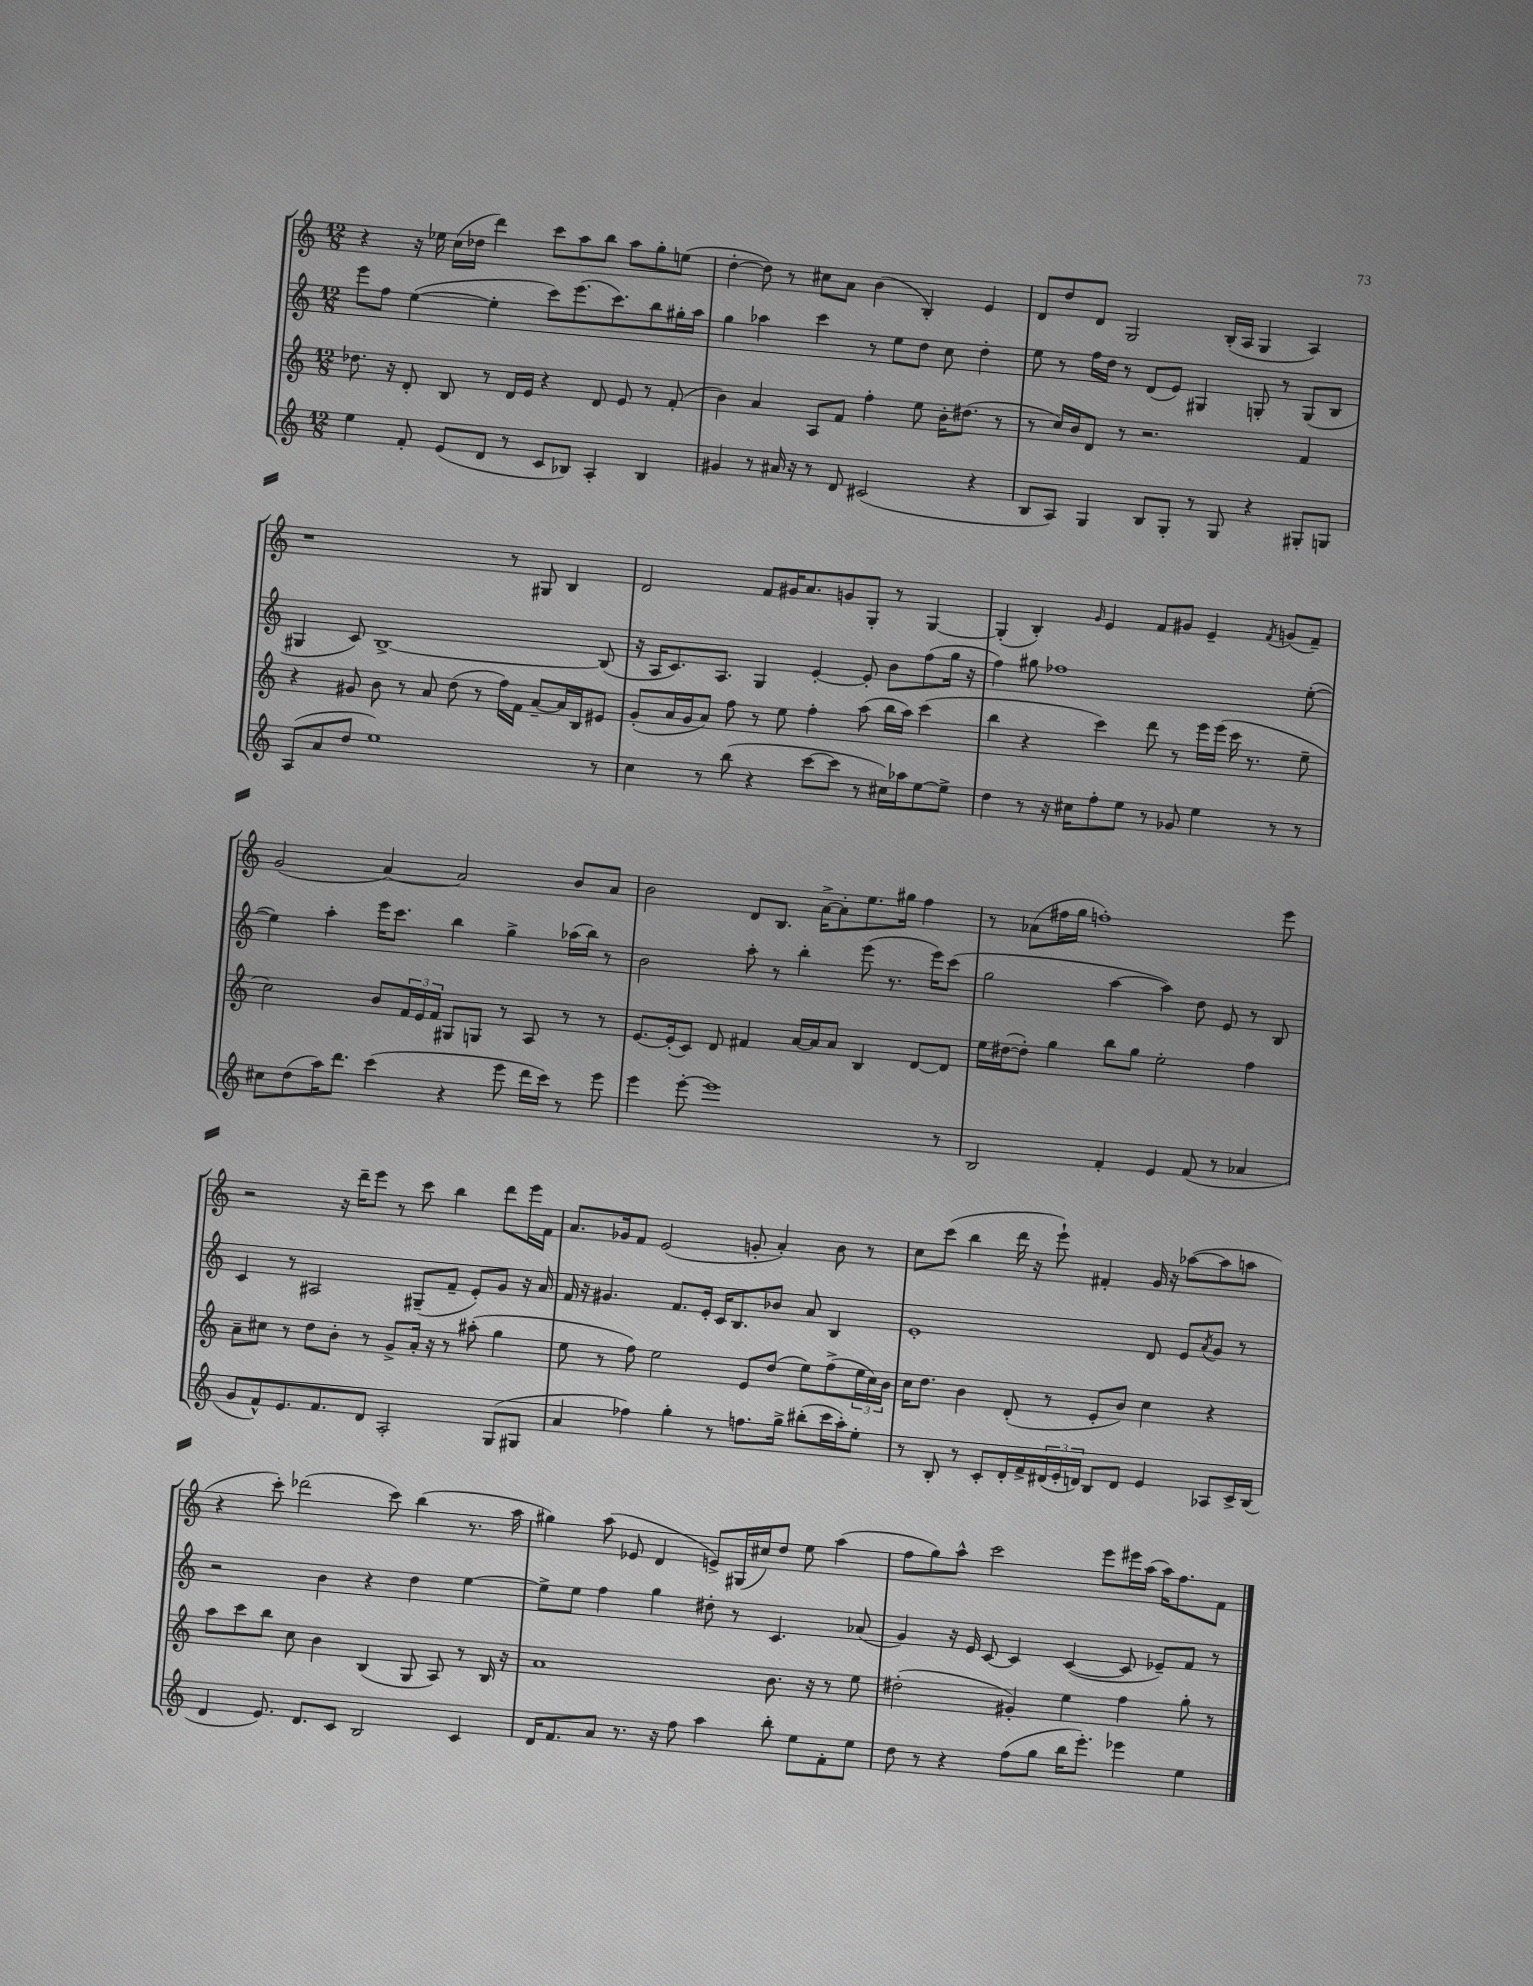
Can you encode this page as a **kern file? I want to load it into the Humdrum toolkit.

**kern	**kern	**kern	**kern
*part4	*part3	*part2	*part1
*staff4	*staff3	*staff2	*staff1
*clefG2	*clefG2	*clefG2	*clefG2
*k[]	*k[]	*k[]	*k[]
*M12/8	*M12/8	*M12/8	*M12/8
=123	=123	=123	=123
4ee\	8.dd-X\	8eee\L	4r
.	.	8ff\J	.
.	16r	.	.
8f'/	8d'/	([4ee\	16r
.	.	.	16ee-X\
(8e/L	8B/	.	(16cc\LL
.	.	.	16dd-X\JJ
8d/J	8r	4ee'\]	4ddd\)
8r	16d/LL	.	.
.	16e/JJ	.	.
8c/L	4r	8ccc\L)	8ccc\L
8B-X/J)	.	(8.eee\	8aa\
4A'/	8d/	.	8bb\J
.	.	8.ccc\)	.
.	8e/	.	8aa\L
4B-/	8r	8bb\	8gg'\
.	(8f'/	16gg#X'\L	(8een\J
.	.	16aa\JJ	.
=124	=124	=124	=124
4g#X/	4b\)	4gg\	[4dd'\
8r	4a/	4aa-X\	8dd\])
16a#X/	.	.	8r
16r	.	.	.
8r	8A/L	4ccc\	8cc#X\L
8d/	8f/J	.	8a\J
(2c#X/	4ff'\	8r	(4b\
.	.	8ee\L	.
.	8ee\	8dd\J	4B'/)
.	16b'\KL	8cc\	.
.	(8.dd#X\J	.	.
4r	.	4dd'\	4e/
.	8r	.	.
=125	=125	=125	=125
8B/L	8r	8ee\	8d/L
8A/J)	16cc/LL)	8r	8dd/
.	16b/J	.	.
4G/	8d/J	16ff\LL	8d/J
.	.	16dd\JJ	.
.	8r	8r	2G/
8B/L	2.r	(8d/L	.
8G'/J	.	8e/J)	.
8r	.	4G#X/	.
8G/	.	.	(16B'/LL
.	.	.	16A/JJ
4r	.	8Gn'/	4G/
.	.	8r	.
8G#X'/L	4f/	(8G/L	4A/)
8Gn/J	.	8B/J	.
!!LO:LB:g=z
=126	=126	=126	=126
(8A/L	4r	4G#X/	1r
8a/	.	.	.
8dd/J	8g#X/	8c/)	.
1ee)	8b\	[1B^	.
.	8r	.	.
.	8a/	.	.
.	(8dd\	.	.
.	8r	.	.
.	16ff\LL)	.	8r
.	16f\JJ	.	.
.	[8a~/L	.	8G#X/
.	16a/L]	.	4B/
.	16B/J	.	.
8r	8e#X/J	(8B/]	.
=127	=127	=127	=127
4cc\	(8g'/L	16r	2d/
.	.	16A/KL	.
.	16a/L	8.c/)	.
.	16g/J	.	.
8r	8a/J)	.	.
.	.	8.A/J	.
(8bb\	8ff\	.	.
4r	8r	4G/	8f/L
.	8ee\	.	16g#X/K
.	.	.	8.a/
[8ccc\L	4ff'\	[4e'/	.
8ccc\J]	.	.	8gn/
8r	(8aa\	8e'/]	8G'/J
16cc#X\LL)	16bb\LL	8b\L	8r
16aa-X\J	16aa\JJ)	.	.
[8ee\	(4ccc\	(8ff\	[4G/
8ee^\J]	.	16gg\Jk	.
.	.	16r	.
=128	=128	=128	=128
4dd\	4bb\	4ff\)	(4G'/]
8r	4r	8gg#X\	4B'/)
16r	.	1ff-X	.
16cc#X\KL	.	.	.
.	.	.	16qqg/
8ff'\	4ccc\)	.	4e/
8ee\J	.	.	.
8r	8ddd\	.	8f/L
8g-X/	8r	.	8g#X/J
4ee\	16eee\LL	.	4e~/
.	(16eee\JJ	.	.
.	16ccc\	.	.
.	8.r	.	.
.	.	.	8qf/
8r	.	.	(8gn/L
8r	8ee~\	([8ee'\	8f~/J)
!!LO:LB:g=z
=129	=129	=129	=129
8cc#X\L	2cc\)	4ee\])	(2g/
(8dd\	.	.	.
16aa\K)	.	4aa'\	.
8.ddd\J	.	.	.
(4ccc\	8b/L	16eee\KL	[4a/)
.	.	8.ccc\J	.
.	24f/L	.	.
.	24e/	.	.
.	24f/JJ	.	.
4r	8G#X/L	4bb\	2a/]
.	8Gn/J	.	.
8eee\	8r	4gg^\	.
16ddd\LL	8A/	.	.
16ccc\JJ)	.	.	.
8r	8r	(16aa-X\LL	8b/L
.	.	16bb\JJ)	.
8eee\	8r	8r	8a/J
=130	=130	=130	=130
4eee\	[8.e/L	2b\	2b\
.	(16e'/k]	.	.
[8eee'\	8c/J)	.	.
1eee]	8d/	.	.
.	4f#X/	8aa'\	8d/L
.	.	8r	8.B/J
.	[16a/LL	4bb'\	.
.	16a/J]	.	[16a^\KL
.	8a/J	.	8a'\]
.	4B/	(8eee\	8.ee\
.	.	8.r	.
.	.	.	16gg#X\Jk
.	[8d/L	.	4ff\
.	.	16eee\KL)	.
8r	8d/J]	(8ccc\J	.
=131	=131	=131	=131
2B/	16ee\LL	2gg\	8r
.	([16dd#X\J	.	.
.	8dd#'\J])	.	(8a-X\L
.	4gg\	.	16ff#X\L
.	.	.	16gg\JJ
.	.	.	1ffn')
4f'/	8bb\L	[4aa\	.
.	8gg\J	.	.
4e/	2ee'\	4aa\])	.
(8f/	.	8dd\	.
8r	.	8e/	.
4a-X/	4ff\	8r	.
.	.	8B/	8eee\
!!LO:LB:g=z
=132	=132	=132	=132
8g/L	8a~\L	4c/	2r
8f^^/)	8cc#X\J	.	.
8.e/	8r	8r	.
.	8dd\L	2A#X/	.
8.f/	.	.	.
.	8b'\J	.	16r
.	.	.	16ddd~\KL
8d/J	8r	.	8eee\J
2A'/	8g^/L	.	8r
.	16a'/Jk	(8G#X~/L	8ccc\
.	16r	.	.
.	8r	8f~/J	4bb\
.	(8aa#X'\	8e'/L)	.
(8G/L	4gg\	8g/J	8ddd\L
8G#X/J	.	16r	16eee\L
.	.	16a/	16f\JJ
=133	=133	=133	=133
4a/	8ee\	16f/	8.a/L
.	.	16r	.
.	8r	4.g#X/	.
.	.	.	16g-X/k
4ff-X\)	8ff\)	.	8f/J
.	2ee\	.	(2e/
4gg'\	.	8.f/L	.
.	.	16e'/Jk	.
8r	.	16c/KL	.
.	.	8.B/	.
8.ffn\L	8e/L	.	8gn'/
.	(8dd/J	8b-X/J	4a'/)
16gg^\Jk	.	.	.
(8bb#X'\L	8ee\L)	8a/	.
16ccc\L	(8ff^\	4B/	8b\
16aa'\J)	.	.	.
8ee'\J	24ee\L	.	8r
.	24cc\)	.	.
.	24b\JJ	.	.
=134	=134	=134	=134
8r	16cc\KL	1e'	8cc\L
.	8.dd\J	.	.
8B'/	.	.	(8ccc\J
8r	4b\	.	4bb\
8c'/L	.	.	.
16d'/L	(8d'/	.	16ddd\
16f^/	.	.	16r
(24d#X/	8r	.	8eee`\)
24e'/	.	.	.
24dn/JJ)	.	.	.
8B/L	8e'/L	.	4f#X'/
8d/J	8b/J)	.	.
4e/	4cc\	8d/	16g/
.	.	.	16r
.	.	8e/L	([8aa-X\L
.	.	8qa/	.
8A-X/L	4r	8g/J	8aa-\]
16c^/L	.	8r	8aan\J
(16B/JJ	.	.	.
!!LO:LB:g=z
=135	=135	=135	=135
4d/	8aa\L	2r	4r
.	8ccc\	.	.
8.e/)	8bb\J	.	8ccc'\)
.	8cc\	.	(2ddd-X\
8.d/L	.	.	.
.	4b\	4b\	.
8c/J	.	.	.
2B/	(4B/	4r	.
.	.	.	8ccc\)
.	8G/	4dd\	(4bb\
.	8A/)	.	.
4c/	8r	[4ee\	8.r
.	16B/	.	.
.	16r	.	16aa\
=136	=136	=136	=136
16d/KL	1a	8ee^\L]	4gg#X\)
8.f/	.	.	.
.	.	8ee\J	.
8a/J	.	4ff\	(8aa\
8.r	.	.	8e-X/
.	.	4gg\	4d/
16r	.	.	.
8ff\	.	.	.
4aa\	.	8dd#X'\	8en^/L)
.	.	8r	(16G#X/L
.	.	.	16cc#X/J)
8bb'\	8.b\	4.c/	8dd/J
8ee\L	.	.	8ee\
.	16r	.	.
8f'\	8r	.	(4aa\
8ee\J	8ee\	(8a-X/	.
=137	=137	=137	=137
8dd\	(2dd#X'\	4g/)	8ff\L
8r	.	.	8gg\)
4r	.	16r	8aa^^\J
.	.	16e/	.
.	.	[8c/	2ccc\
(8ff\L	4g#X'/)	4c/]	.
8gg\J	.	.	.
16bb\KL	4ee\	([4c/	.
8.eee'\J)	.	.	.
.	.	.	8eee\L
4eee-X\	4ff\	8c/]	16eee#X\L
.	.	.	(16aa\JJ
.	.	8e-X~/L)	16aa\KL)
.	.	.	8.ff\
4ee\	8gg'\	8f/J	.
.	8r	8r	8f\J
==	==	==	==
*-	*-	*-	*-
